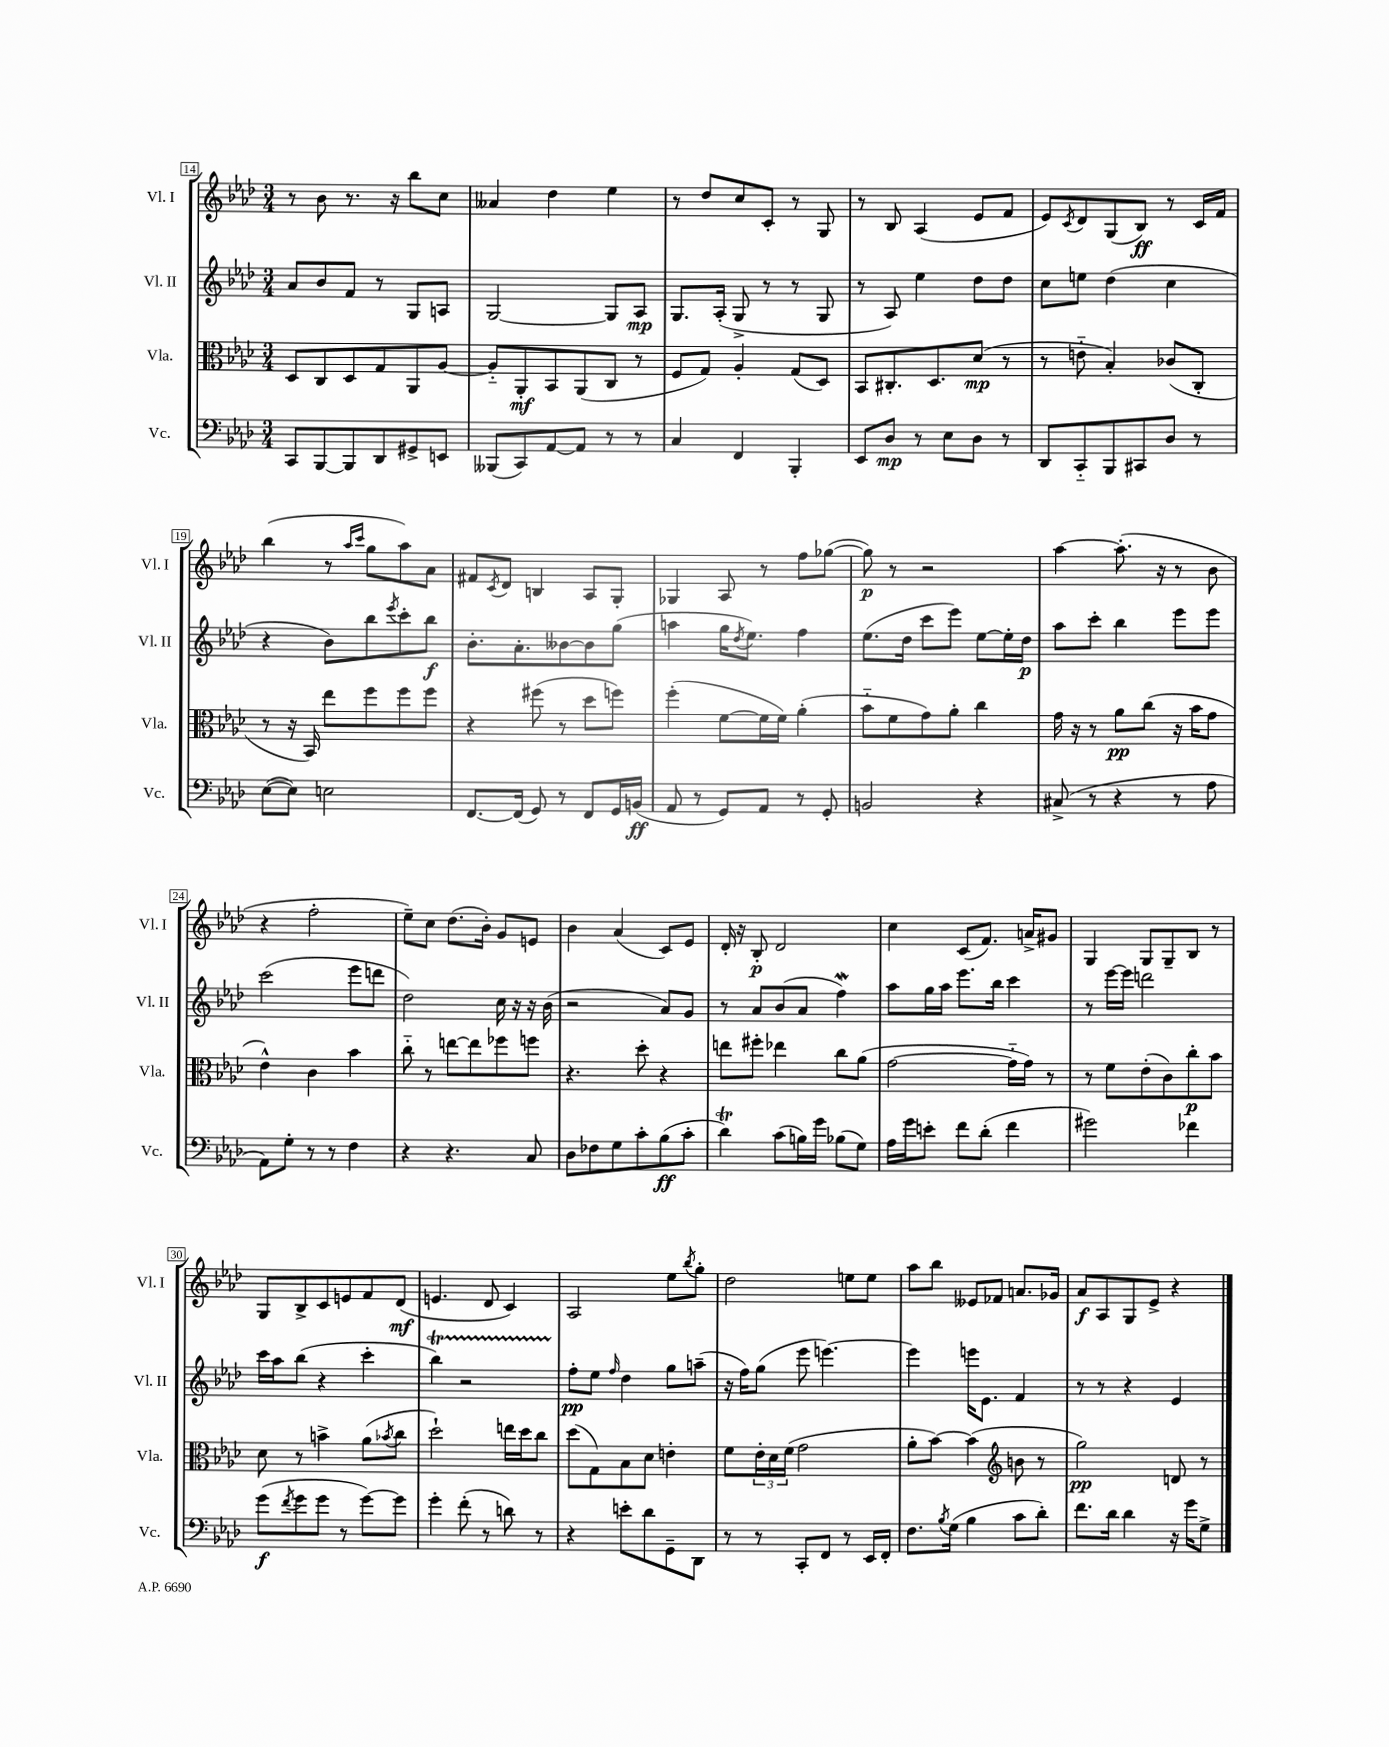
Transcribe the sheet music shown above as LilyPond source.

<<
\new StaffGroup <<
\new Staff = "s0" \with { instrumentName = "Vl. I" shortInstrumentName = "Vl. I" } {
    \clef treble \key aes \major \numericTimeSignature \time 3/4
    r8 bes'8 r8. r16 bes''8 c''8 |
    aeses'4 des''4 ees''4 |
    r8 des''8 c''8 c'8-. r8 g8 |
    r8 bes8 aes4( ees'8 f'8 |
    ees'8) \acciaccatura { c'8 } des'8 g8( bes8\ff) r8 c'16 f'16 |
    bes''4( r8 \grace { aes''16 c'''16 } g''8 aes''8) aes'8 |
    fis'8 \acciaccatura { c'8 } des'8 b4 aes8 g8-. |
    ges4 aes8 r8 f''8 ges''8~( |
    ges''8\p) r8 r2 |
    aes''4~ aes''8.-.( r16 r8 bes'8 |
    r4 f''2-. |
    ees''8--) c''8 des''8.( bes'16-.) g'8 e'8 |
    bes'4 aes'4( c'8) ees'8 |
    des'16-. r16 bes8-.\p des'2 |
    c''4 c'8( f'8.) a'16-> gis'8 |
    g4 g8 g8-- bes8 r8 |
    g8 bes8-> c'8 e'8 f'8 des'8\mf( |
    e'4. des'8 c'4) |
    aes2 ees''8 \acciaccatura { bes''8 } g''8-. |
    des''2 e''8 e''8 |
    aes''8 bes''8 eeses'8 fes'8 a'8. ges'16 |
    aes'8\f aes8 g8 ees'8-> r4 \bar "|." |
}
\new Staff = "s1" \with { instrumentName = "Vl. II" shortInstrumentName = "Vl. II" } {
    \clef treble \key aes \major \numericTimeSignature \time 3/4
    aes'8 bes'8 f'8 r8 g8 a8 |
    g2~ g8 aes8\mp |
    g8. aes16-.( g8-> r8 r8 g8 |
    r8 aes8) ees''4 des''8 des''8 |
    c''8 e''8 des''4( c''4 |
    r4 bes'8) bes''8 \acciaccatura { ees'''8 } c'''8-. bes''8\f |
    bes'8.-. aes'8.-. beses'8~ beses'8 g''8( |
    a''4 g''16 \acciaccatura { des''8 } ees''8.) f''4 |
    ees''8.( des''16 c'''8 ees'''8) ees''8~ ees''16-. des''16\p |
    aes''8 c'''8-. bes''4 ees'''8 ees'''8 |
    c'''2( ees'''8 d'''8 |
    des''2) c''16 r16 r16 bes'16( |
    r2 aes'8) g'8 |
    r8 aes'8 bes'8( aes'8 f''4\mordent) |
    aes''8 g''16 aes''16 ees'''8. bes''16 c'''4 |
    r8 ees'''16~ ees'''16 d'''2 |
    c'''16 aes''16 bes''8( r4 c'''4-. |
    bes''4\startTrillSpan) r2 |
    f''8-.\stopTrillSpan\pp ees''8 \grace { f''16 } des''4 g''8 a''8--( |
    r16 f''16) g''8( ees'''8 e'''4.~) |
    e'''4 e'''16 ees'8. f'4 |
    r8 r8 r4 ees'4 \bar "|." |
}
\new Staff = "s2" \with { instrumentName = "Vla." shortInstrumentName = "Vla." } {
    \clef alto \key aes \major \numericTimeSignature \time 3/4
    des8 c8 des8 g8 aes,8 aes8~ |
    aes8-_ aes,8-.\mf bes,8 aes,8( c8 r8 |
    f8 g8) aes4-. g8( des8) |
    bes,8 cis8.-. des8. des'8\mp( r8 |
    r8 e'8-_ bes4-.) ces'8( c8-. |
    r8 r16 bes,16) ees''8 f''8 f''8 f''8 |
    r4 fis''8( r8 des''8 f''8) |
    f''4-.( f'8~ f'16 f'16) aes'4-.( |
    bes'8-_ f'8 g'8) aes'8-. c''4 |
    g'16 r16 r8 aes'8\pp c''8( r16 bes'16 g'8 |
    ees'4-^) c'4 bes'4 |
    c''8-_ r8 e''8~ e''8 fes''8 f''8 |
    r4. des''8-. r4 |
    e''8 fis''8-. ees''4 c''8 aes'8( |
    g'2~ g'16-_ g'16) r8 |
    r8 f'8 ees'8-.( c'8) c''8-.\p bes'8 |
    des'8 r8 b'4-> aes'8( \acciaccatura { bes'8 } c''8 |
    des''2-!) e''16 des''16 c''8 |
    des''8( g8) bes8 des'8 e'4-. |
    f'8 \tuplet 3/2 { ees'16-. des'16 f'16( } g'2 |
    aes'8-. bes'8~) bes'4( \clef treble b'8 r8 |
    g''2\pp) d'8 r8 \bar "|." |
}
\new Staff = "s3" \with { instrumentName = "Vc." shortInstrumentName = "Vc." } {
    \clef bass \key aes \major \numericTimeSignature \time 3/4
    c,8 bes,,8~ bes,,8 des,8 gis,8-> e,8 |
    beses,,8( c,8) aes,8~ aes,8 r8 r8 |
    c4 f,4 bes,,4-. |
    ees,8 des8\mp r8 ees8 des8 r8 |
    des,8 c,8-_ bes,,8 cis,8 des8 r8 |
    ees8~( ees8) e2 |
    f,8.~ f,16( g,8) r8 f,8 g,16 b,16\ff( |
    aes,8 r8 g,8) aes,8 r8 g,8-. |
    b,2 r4 |
    cis8->( r8 r4 r8 aes8 |
    aes,8) g8-. r8 r8 f4 |
    r4 r4. c8 |
    des8 fes8 g8 c'8-. bes8\ff( c'8-. |
    des'4\trill) c'8( b16) g'16 bes8( g8) |
    aes16 g'16 e'8-. f'8 des'8-.( f'4 |
    gis'2) fes'4 |
    g'8\f( \acciaccatura { f'8 } g'8 g'8 r8 g'8~) g'8 |
    g'4-. f'8-.( r8 d'8) r8 |
    r4 e'8-. des'8 g,8-- des,8 |
    r8 r8 c,8-. f,8 r8 ees,16 f,16-. |
    f8. \acciaccatura { bes8 } g16( bes4 c'8 des'8-.) |
    f'8. des'16 des'4 r16 g'16 g8-> \bar "|." |
}
>>
>>
\layout { \context { \Score currentBarNumber = #14 \override BarNumber.stencil = #(make-stencil-boxer 0.1 0.3 ly:text-interface::print) } }
